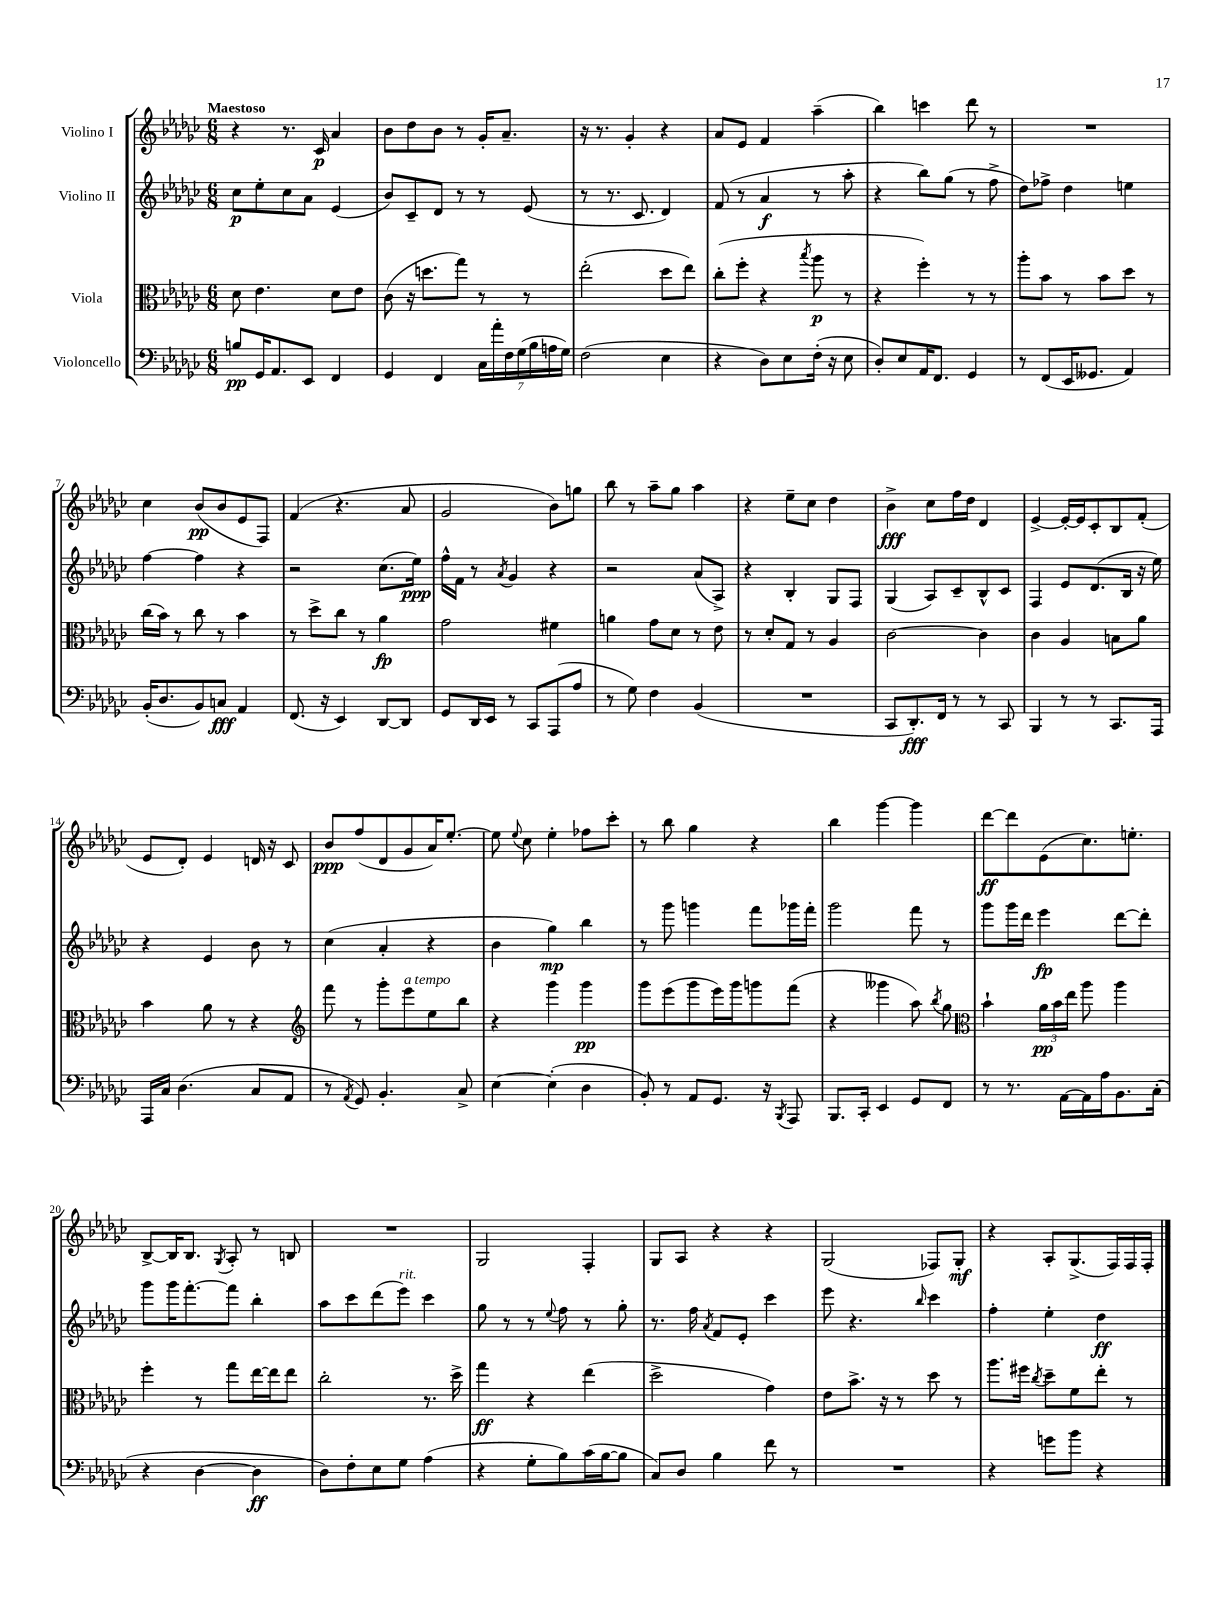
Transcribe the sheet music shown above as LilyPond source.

<<
\new StaffGroup <<
\new Staff = "s0" \with { instrumentName = "Violino I" } {
    \clef treble \key ges \major \numericTimeSignature \time 6/8 \tempo "Maestoso"
    \autoBeamOff r4 r8. ces'16\p aes'4 |
    bes'8[ des''8 bes'8] r8 ges'16[-. aes'8.]-- |
    r16 r8. ges'4-. r4 |
    aes'8[ ees'8] f'4 aes''4--( |
    bes''4) c'''4 des'''8 r8 |
    R2. |
    ces''4 bes'8[\pp( bes'8 ees'8 f8]) |
    f'4( r4. aes'8 |
    ges'2 bes'8[) g''8] |
    bes''8 r8 aes''8[-- ges''8] aes''4 |
    r4 ees''8[-- ces''8] des''4 |
    bes'4->\fff ces''8[ f''16 des''16] des'4 |
    ees'4~-> ees'16[~-. ees'16 ces'8-. bes8 f'8]-.( |
    ees'8[ des'8]-.) ees'4 d'16 r16 ces'8 |
    bes'8[\ppp f''8( des'8 ges'8 aes'16) ees''8.]~-. |
    ees''8 \appoggiatura { ees''8 } ces''8 ees''4-. fes''8[ ces'''8]-. |
    r8 bes''8 ges''4 r4 |
    bes''4 ges'''4~ ges'''4 |
    des'''8[~\ff des'''8 ees'8( ces''8.) e''8.]-. |
    bes8[~-> bes16 bes8.] \acciaccatura { ges8 } aes8-. r8 b8 |
    R2. |
    ges2 f4-. |
    ges8[ aes8] r4 r4 |
    ges2( fes8[) ges8]-.\mf |
    r4 aes8[-. ges8.->( f16) f16 f16]-. \bar "|." |
}
\new Staff = "s1" \with { instrumentName = "Violino II" } {
    \clef treble \key ges \major \numericTimeSignature \time 6/8
    \autoBeamOff ces''8[\p ees''8-. ces''8 aes'8] ees'4( |
    bes'8[) ces'8-- des'8] r8 r8 ees'8( |
    r8 r8. ces'8. des'4) |
    f'8( r8 aes'4\f r8 aes''8-. |
    r4 bes''8[) ges''8]( r8 f''8-> |
    des''8[) fes''8]-> des''4 e''4 |
    f''4~ f''4 r4 |
    r2 ces''8.[( ees''16]\ppp) |
    f''16[-^ f'16] r8 \acciaccatura { aes'8 } ges'4 r4 |
    r2 aes'8[( aes8]->) |
    r4 bes4-. ges8[ f8] |
    ges4( aes8[) ces'8-- bes8-^ ces'8] |
    f4 ees'8[ des'8.( bes16] r16 ees''16) |
    r4 ees'4 bes'8 r8 |
    ces''4( aes'4-. r4 |
    bes'4 ges''4\mp) bes''4 |
    r8 ges'''8 g'''4 f'''8[ ges'''16 f'''16]-. |
    ges'''2 f'''8 r8 |
    ges'''8[ ges'''16 des'''16] ees'''4\fp des'''8[~ des'''8]-. |
    ges'''8[ ges'''16 f'''8.~-. f'''8] bes''4-. |
    aes''8[ ces'''8 des'''8( ees'''8]^\markup { \italic "rit." }) ces'''4 |
    ges''8 r8 r8 \appoggiatura { ees''8 } f''8 r8 ges''8-. |
    r8. f''16 \acciaccatura { aes'8 } f'8[ ees'8]-. ces'''4 |
    ees'''8 r4. \grace { bes''16 } ces'''4 |
    f''4-. ees''4-. des''4\ff \bar "|." |
}
\new Staff = "s2" \with { instrumentName = "Viola" } {
    \clef alto \key ges \major \numericTimeSignature \time 6/8
    \autoBeamOff des'8 ees'4. des'8[ ees'8] |
    ces'8( r16 d''8.[ ges''8]) r8 r8 |
    ees''2-.( des''8[ ees''8]) |
    ces''8[-.( f''8]-. r4 \acciaccatura { bes''8 } aes''8\p r8 |
    r4 f''4-.) r8 r8 |
    aes''8[-. bes'8] r8 bes'8[ des''8] r8 |
    ces''16[( bes'16]) r8 ces''8 r8 bes'4 |
    r8 des''8[-> ces''8] r8 aes'4\fp |
    ges'2 fis'4 |
    a'4 ges'8[ des'8] r8 ees'8 |
    r8 des'8[-. ges8] r8 aes4 |
    ces'2~ ces'4 |
    ces'4 aes4 b8[ aes'8] |
    bes'4 aes'8 r8 r4 |
    \clef treble f'''8 r8 ges'''8[-. ees'''8^\markup { \italic "a tempo" } ees''8 bes''8] |
    r4 ges'''4 ges'''4\pp |
    ges'''8[ ees'''8( ges'''8 ees'''16) ges'''16 g'''8 f'''8]( |
    r4 geses'''4 aes''8) \acciaccatura { bes''8 } ges''8 |
    \clef alto bes'4-! \tuplet 3/2 { aes'16[\pp bes'16 ees''16] } aes''8 aes''4 |
    f''4-. r8 ges''8[ ees''16~ ees''16 ees''8] |
    ces''2-. r8. des''16-> |
    ges''4\ff r4 ees''4( |
    des''2-> ges'4) |
    ees'8[ bes'8.]-> r16 r8 des''8 r8 |
    aes''8.[ fis''16] \acciaccatura { ces''8 } des''8[-- f'8 ees''8]-. r8 \bar "|." |
}
\new Staff = "s3" \with { instrumentName = "Violoncello" } {
    \clef bass \key ges \major \numericTimeSignature \time 6/8
    \autoBeamOff b8[\pp ges,16 aes,8. ees,8] f,4 |
    ges,4 f,4 \tuplet 7/4 { ces16[ aes'16-. f16 ges16( bes16 a16 ges16]) } |
    f2( ees4 |
    r4 des8[) ees8 f16]-.( r16 ees8 |
    des8[-.) ees8 aes,16 f,8.] ges,4 |
    r8 f,8[( ees,16 geses,8.] aes,4) |
    bes,16[-.( des8. bes,8) c8]\fff aes,4 |
    f,8.( r16 ees,4) des,8[~ des,8] |
    ges,8[ des,16 ees,16] r8 ces,8[ aes,,8( aes8] |
    r8 ges8) f4 bes,4( |
    R2. |
    ces,8[ des,8.-.\fff) f,16] r8 r8 ces,8 |
    bes,,4 r8 r8 ces,8.[ aes,,16] |
    aes,,16[ ces16] des4.( ces8[ aes,8] |
    r8 \acciaccatura { aes,8 } ges,8) bes,4.-. ces8-> |
    ees4~ ees4-.( des4 |
    bes,8-.) r8 aes,8[ ges,8.] r16 \acciaccatura { bes,,8 } aes,,8 |
    bes,,8.[ ces,16]-. ees,4 ges,8[ f,8] |
    r8 r8. aes,16[~ aes,16 aes16 bes,8. ces16]-.( |
    r4 des4~ des4\ff |
    des8[) f8-. ees8 ges8] aes4( |
    r4 ges8[-. bes8) ces'16( bes16~ bes8] |
    ces8[) des8] bes4 f'8 r8 |
    R2. |
    r4 g'8[ bes'8] r4 \bar "|." |
}
>>
>>
